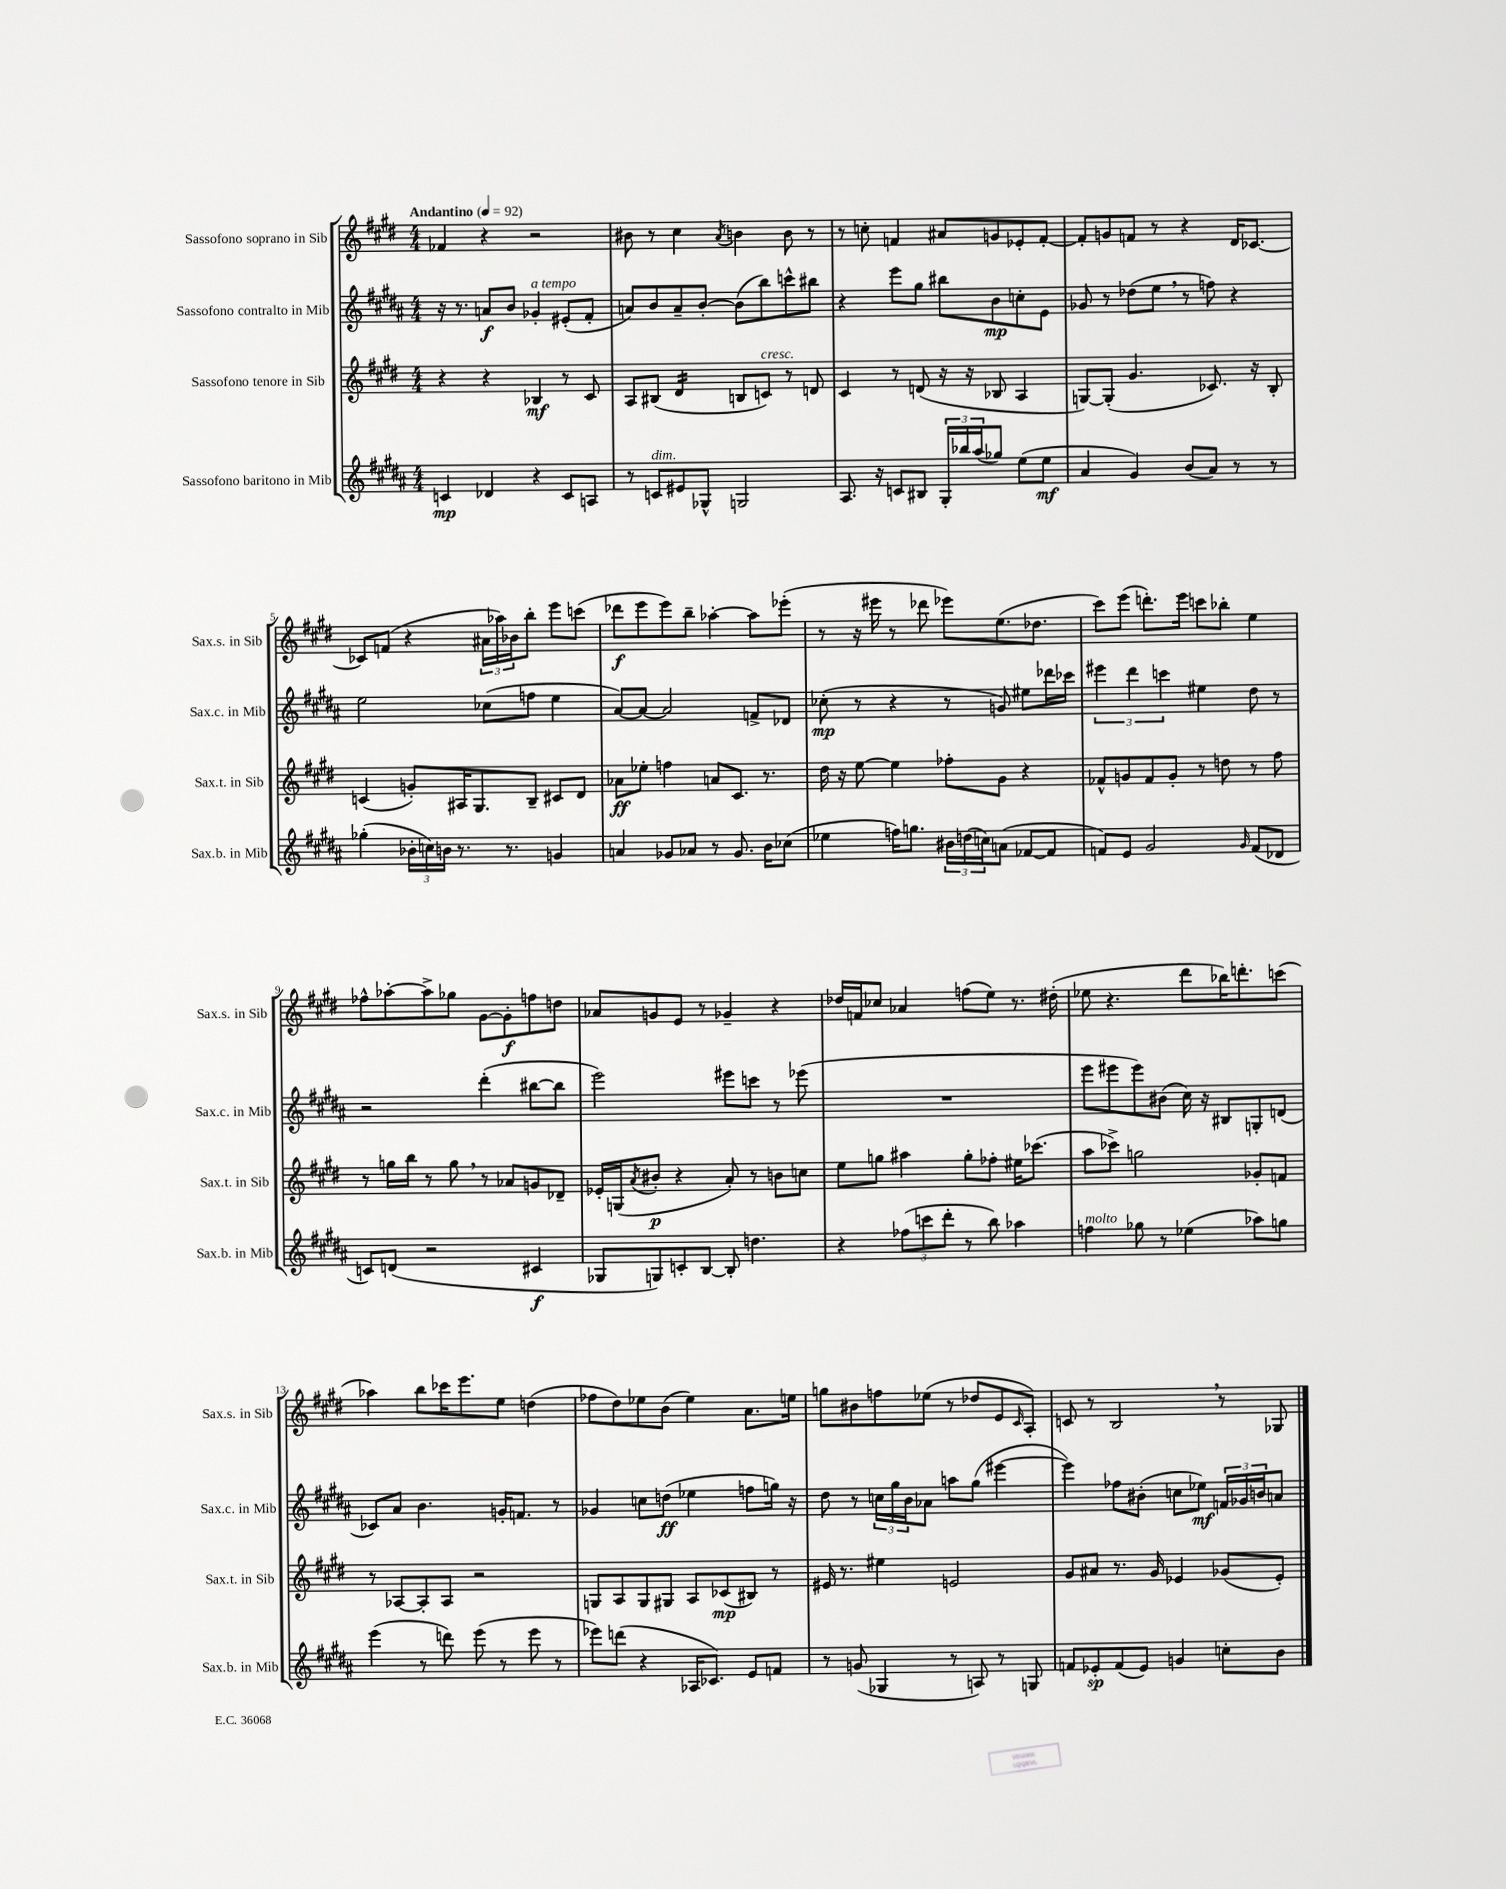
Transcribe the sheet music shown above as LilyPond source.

<<
\new StaffGroup <<
\new Staff = "s0" \with { instrumentName = "Sassofono soprano in Sib" shortInstrumentName = "Sax.s. in Sib" } {
    \clef treble \key e \major \numericTimeSignature \time 4/4 \tempo "Andantino" 4 = 92
    fes'4 r4 r2 |
    bis'8 r8 cis''4 \acciaccatura { a'8 } b'4 b'8 r8 |
    r8 c''8-. f'4 ais'8 g'8 ees'8-. f'8~-. |
    f'8-. g'8 f'8 r8 r4 dis'16 ces'8.~ |
    ces'8 f'8( r4 \tuplet 3/2 { ais'16 aes''16) bes'16 } b''8-. e'''8 c'''8( |
    des'''8\f e'''8 e'''8) b''8-- aes''4~-. aes''8 ees'''8-.( |
    r8 r16 eis'''16 r8 des'''8 ees'''8) e''8.( des''8. |
    cis'''8) e'''8( d'''8.-.) e'''16 c'''8 bes''8-. e''4 |
    fes''8-^ aes''8~-. aes''8-> ges''8 gis'8~ gis'8-.\f f''8 d''8 |
    aes'8 g'8 e'8 r8 ges'4-- r4 |
    des''16 f'16 ces''8 aes'4 f''8( e''8) r8. dis''16-.( |
    ees''8 r4. dis'''8 bes''16) d'''8.-. c'''8( |
    aes''4) b''8 ces'''16 e'''8. e''8 d''4( |
    fes''8 dis''8) ees''8 b'8( ees''4) a'8. e''16 |
    g''8 bis'8 f''8 ees''8( r8 des''8 e'8 \grace { cis'16 } a8-.) |
    c'8 r8 b2 \breathe r8 ges8 \bar "|." |
}
\new Staff = "s1" \with { instrumentName = "Sassofono contralto in Mib" shortInstrumentName = "Sax.c. in Mib" } {
    \clef treble \key b \major \numericTimeSignature \time 4/4
    r16 r8. a'8\f b'8 ges'4-.^\markup { \italic "a tempo" } eis'8-.( fis'8-. |
    a'8) b'8 a'8-- b'8~-. b'8( b''8) c'''8-^ bis''8 |
    r4 e'''8 gis''8 bis''8 b'8\mp c''8-. e'8 |
    ges'8 r8 des''8( e''8 \breathe r8 f''8) r4 |
    e''2 ces''8( f''8 e''4 |
    ais'8~) ais'8~ ais'2 f'8-> des'8 |
    ces''8-.\mp( r8 r4 r8 g'8) eis''8 des'''16 ces'''16 |
    \tuplet 3/2 { eis'''4 dis'''4 c'''4 } eis''4 dis''8 r8 |
    r2 dis'''4-.( bis''8~ bis''8 |
    e'''2) eis'''8 c'''8 r8 ees'''8( |
    R1 |
    e'''8 eis'''8 eis'''8) bis'8( cis''16) r16 bis8 g8-. d'8( |
    ces'8) ais'8 b'4. g'16-. f'8. r8 |
    ges'4 c''8 d''8\ff( ees''4 f''8 g''16) r16 |
    dis''8 r8 \tuplet 3/2 { c''16 gis''16 b'16 } aes'8 a''8 gis''8( eis'''4~ |
    eis'''4) fes''8 bis'8-.( c''8 ees''8\mf) \tuplet 3/2 { f'16 ges'16 b'16 } a'8 \bar "|." |
}
\new Staff = "s2" \with { instrumentName = "Sassofono tenore in Sib" shortInstrumentName = "Sax.t. in Sib" } {
    \clef treble \key e \major \numericTimeSignature \time 4/4
    r4 r4 bes4\mf r8 cis'8 |
    a8 bis8( dis'4:16 b8 c'8^\markup { \italic "cresc." }) r8 d'8 |
    cis'4 r8 d'8( r16 r16 bes8 a4 |
    g8~) g8-.( gis'4. ces'8.) r16 b8-. |
    c'4( g'8-.) ais16 gis8. b8-- cis'8 dis'8 |
    aes'8\ff ees''8-. f''4 a'8 cis'8. r8. |
    dis''16 r16 e''8~ e''4 fes''8-. gis'8 r4 |
    fes'8-^ g'8 fes'8 g'8-. r8 d''8 r8 fis''8 |
    r8 g''16 b''16 r8 g''8 \breathe r8 aes'8 g'8 des'8-- |
    ees'16-. g16( \acciaccatura { a'8 } bis'8-.\p r4 a'8-.) r8 b'8 c''8 |
    e''8 g''8 ais''4 g''8-. fes''8-. eis''16 ces'''8.( |
    a''8 ces'''8->) g''2 ges'8-. f'8 |
    r8 aes8~ aes8-. aes8 r2 |
    g8 a8 g8 gis8 a8 ces'8\mp( bis8) r8 |
    eis'16 r8. eis''4 e'2 |
    gis'8 ais'8 r8. gis'16 ees'4 ges'8( ees'8-.) \bar "|." |
}
\new Staff = "s3" \with { instrumentName = "Sassofono baritono in Mib" shortInstrumentName = "Sax.b. in Mib" } {
    \clef treble \key b \major \numericTimeSignature \time 4/4
    c'4\mp des'4 r4 c'8 a8 |
    r8 c'8^\markup { \italic "dim." } eis'8 ges8-^ g2 |
    ais8. r16 c'8 bis8 \tuplet 3/2 { gis16-. bes''16 ais''16( } ges''8) e''8( e''8\mf |
    ais'4 gis'4) b'8( ais'8) r8 r8 |
    ges''4-.( \tuplet 3/2 { bes'16-. c''16) b'16 } r8. r8. g'4 |
    a'4 ges'8 aes'8 r8 ges'8. b'16 ces''8( |
    ees''4 f''16) g''8. \tuplet 3/2 { bis'16 d''16( c''16) } a'8( fes'8~ fes'8 |
    f'8) e'8 gis'2 \grace { gis'16 } f'8( des'8 |
    c'8) d'8( r2 cis'4\f |
    ges8 g8) c'8-. b8~ b8-. d''4. |
    r4 \tuplet 3/2 { fes''8( c'''8 dis'''8-. } r8 b''8) aes''4 |
    f''4^\markup { \italic "molto" } ges''8 r8 ees''4( aes''8) g''8 |
    e'''4( r8 d'''8) e'''8( r8 e'''8 r8 |
    ees'''8) d'''8( r4 aes16 ces'8.) e'8 f'8 |
    r8 g'8( ges4 r8 a8) r8 g8 |
    f'8 ees'8-.\sp f'8( ees'8) g'4 c''8-. b'8 \bar "|." |
}
>>
>>
